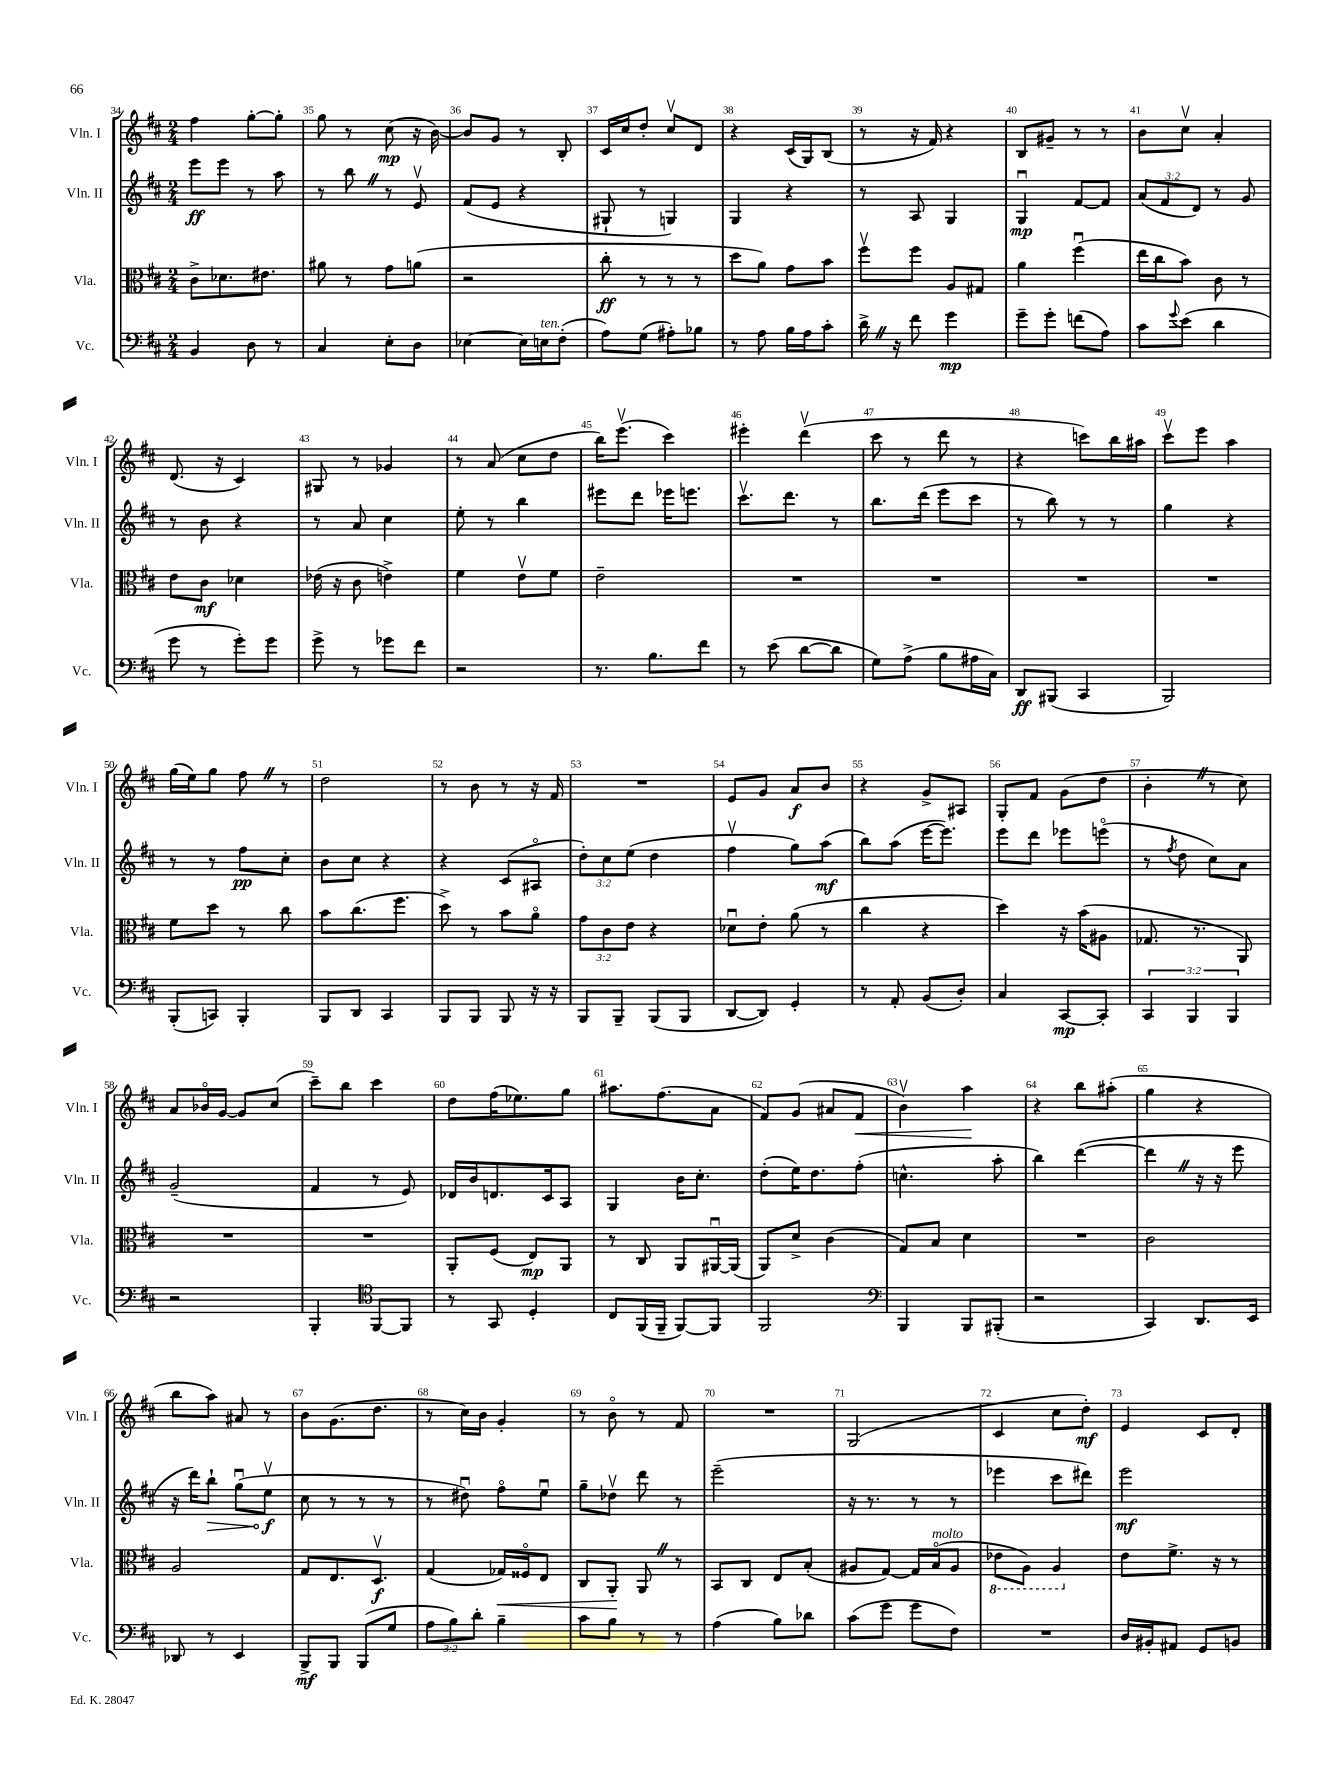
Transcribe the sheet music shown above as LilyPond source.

<<
\new StaffGroup <<
\new Staff = "s0" \with { instrumentName = "Vln. I" shortInstrumentName = "Vln. I" } {
    \clef treble \key d \major \numericTimeSignature \time 2/4
    fis''4 g''8~-. g''8-. |
    g''8 r8 cis''8\mp( r16 b'16~) |
    b'8 g'8 r8 b8-. |
    cis'16 cis''16 d''8-. cis''8\upbow d'8 |
    r4 cis'16( g16) b8( |
    r8 r16 fis'16) r4 |
    b8 gis'8-- r8 r8 |
    b'8 cis''8\upbow a'4-. |
    d'8.( r16 cis'4) |
    gis8 r8 ges'4 |
    r8 a'8( cis''8 d''8 |
    b''16) e'''8.\upbow( cis'''4) |
    eis'''4-. d'''4\upbow( |
    cis'''8 r8 d'''8 r8 |
    r4 c'''8) b''16 ais''16 |
    cis'''8\upbow e'''8 a''4 |
    g''16( e''16) g''8 fis''8 \once \override BreathingSign.text = \markup { \musicglyph "scripts.caesura.straight" } \breathe r8 |
    d''2 |
    r8 b'8 r8 r16 fis'16 |
    R2 |
    e'8 g'8 a'8\f b'8 |
    r4 g'8-> ais8 |
    g8-. fis'8 g'8( d''8 |
    b'4-. \once \override BreathingSign.text = \markup { \musicglyph "scripts.caesura.straight" } \breathe r8 cis''8) |
    a'8 bes'16\flageolet g'16~ g'8 cis''8( |
    cis'''8--) b''8 cis'''4 |
    d''8 fis''16( ees''8.) g''8 |
    ais''8. fis''8.( a'8 |
    fis'8) g'8( ais'8 fis'8\< |
    b'4\upbow) a''4\! |
    r4 b''8 ais''8-.( |
    g''4 r4 |
    b''8 a''8) ais'8 r8 |
    b'8 g'8.( d''8. |
    r8 cis''16) b'16 g'4-. |
    r8 b'8\flageolet r8 fis'8 |
    R2 |
    g2( |
    cis'4 cis''8 d''8-.\mf) |
    e'4 cis'8 d'8-. \bar "|." |
}
\new Staff = "s1" \with { instrumentName = "Vln. II" shortInstrumentName = "Vln. II" } {
    \clef treble \key d \major \numericTimeSignature \time 2/4 \override Staff.TupletNumber.text = #tuplet-number::calc-fraction-text
    e'''8\ff e'''8 r8 a''8 |
    r8 b''8 \once \override BreathingSign.text = \markup { \musicglyph "scripts.caesura.straight" } \breathe r8 e'8\upbow |
    fis'8( e'8 r4 |
    gis8-! r8 g4) |
    g4 r4 |
    r8 a8 g4 |
    g4\downbow\mp fis'8~ fis'8 |
    \tuplet 3/2 { a'8( fis'8 d'8) } r8 g'8 |
    r8 b'8 r4 |
    r8 a'8 cis''4 |
    e''8-. r8 b''4 |
    eis'''8 d'''8 ees'''16 e'''8. |
    cis'''8.\upbow d'''8. r8 |
    b''8. d'''16( e'''8 cis'''8 |
    r8 b''8) r8 r8 |
    g''4 r4 |
    r8 r8 fis''8\pp cis''8-. |
    b'8 cis''8 r4 |
    r4 cis'8( ais8\flageolet |
    \tuplet 3/2 { d''8-.) cis''8 e''8( } d''4 |
    fis''4\upbow g''8) a''8\mf( |
    b''8) a''8( e'''16~ e'''8.) |
    e'''8 d'''8 ees'''8 e'''8\flageolet( |
    r8 \acciaccatura { fis''8 } d''8 cis''8) a'8 |
    g'2--( |
    fis'4 r8 e'8) |
    des'16 b'16 d'8. cis'16 a8 |
    g4 b'16 cis''8.-. |
    d''8-.( e''16) d''8. fis''8-.( |
    c''4.-^ a''8-. |
    b''4) d'''4~( |
    d'''4 \once \override BreathingSign.text = \markup { \musicglyph "scripts.caesura.straight" } \breathe r16 r16 e'''8 |
    r16 d'''16) \once \override Hairpin.circled-tip = ##t b''8-!\> g''8\downbow( e''8\upbow\f\! |
    cis''8 r8 r8 r8 |
    r8 dis''8\downbow) fis''8\flageolet e''8\downbow |
    g''8-- des''8\upbow d'''8 r8 |
    e'''2--( |
    r16 r8. r8 r8 |
    ees'''4 cis'''8 dis'''8) |
    e'''2\mf \bar "|." |
}
\new Staff = "s2" \with { instrumentName = "Vla." shortInstrumentName = "Vla." } {
    \clef alto \key d \major \numericTimeSignature \time 2/4 \override Staff.TupletNumber.text = #tuplet-number::calc-fraction-text
    cis'8-> des'8. eis'8. |
    ais'8 r8 g'8 a'8( |
    r2 |
    cis''8-.\ff r8 r8 r8 |
    d''8 a'8) g'8 b'8 |
    fis''8\upbow fis''8 a8 gis8 |
    a'4 fis''4\downbow( |
    e''16 cis''16 b'8) cis'8 r8 |
    e'8 cis'8\mf des'4 |
    ees'16( r16 cis'8 e'4->) |
    fis'4 e'8\upbow fis'8 |
    e'2-- |
    R2 |
    R2 |
    R2 |
    R2 |
    fis'8 d''8 r8 cis''8 |
    b'8 cis''8.( fis''8. |
    d''8->) r8 b'8 a'8\flageolet |
    \tuplet 3/2 { g'8 cis'8 e'8 } r4 |
    des'8\downbow e'8-. a'8( r8 |
    cis''4 r4 |
    d''4) r16 b'16( ais8 |
    ges8. r8. a,8) |
    R2 |
    R2 |
    a,8-. fis8( e8\mp) a,8 |
    r8 cis8 a,8 ais,16~\downbow ais,16( |
    a,8) d'8-> cis'4( |
    g8) b8 d'4 |
    R2 |
    cis'2 |
    a2 |
    g8 e8. d8.\upbow\f |
    g4( ges16\<) fisis16\flageolet e8 |
    cis8 a,8-.\! a,8 \once \override BreathingSign.text = \markup { \musicglyph "scripts.caesura.straight" } \breathe r8 |
    b,8 cis8 e8 b8-.( |
    ais8 g8~) g16 b16\flageolet^\markup { \italic "molto" }( ais8 |
    \ottava #-1 ees8 a,8) a,4 \ottava #0 |
    e'8 fis'8.-> r16 r8 \bar "|." |
}
\new Staff = "s3" \with { instrumentName = "Vc." shortInstrumentName = "Vc." } {
    \clef bass \key d \major \numericTimeSignature \time 2/4 \override Staff.TupletNumber.text = #tuplet-number::calc-fraction-text
    b,4 d8 r8 |
    cis4 e8-. d8 |
    ees4~ ees16 e16^\markup { \italic "ten." } fis8-.( |
    a8) g8( ais8-.) bes8 |
    r8 a8 b16 a16 cis'8-. |
    d'16-> \once \override BreathingSign.text = \markup { \musicglyph "scripts.caesura.straight" } \breathe r16 fis'8 g'4\mp |
    g'8-- g'8-. f'8( a8) |
    cis'8 \appoggiatura { g'8 } e'8( d'4 |
    g'8 r8 g'8-.) g'8 |
    g'8-> r8 ges'8 fis'8 |
    r2 |
    r8. b8. fis'8 |
    r8 e'8( d'8~ d'8 |
    g8) a8->( b8 ais16 cis16) |
    d,8\ff bis,,8( cis,4 |
    b,,2) |
    b,,8-.( c,8) b,,4-. |
    b,,8 d,8 cis,4 |
    b,,8 b,,8 b,,8 r16 r16 |
    b,,8 b,,8-- b,,8( b,,8 |
    d,8~ d,8) g,4-. |
    r8 a,8-. b,8( d8-.) |
    cis4 cis,8~\mp cis,8-. |
    \tuplet 3/2 { cis,4 b,,4 b,,4 } |
    r2 |
    b,,4-. \clef tenor fis,8~ fis,8 |
    r8 g,8 d4-. |
    cis8 fis,16( fis,16-- fis,8~) fis,8 |
    fis,2 |
    \clef bass b,,4 b,,8 bis,,8-.( |
    r2 |
    cis,4) d,8. e,16 |
    des,8 r8 e,4 |
    b,,8->\mf b,,8 b,,8( g8 |
    \tuplet 3/2 { a8 b8) d'8-. } b4-- |
    cis'8 b8 r8 r8 |
    a4( b8) des'8 |
    cis'8( g'8 g'8 fis8) |
    R2 |
    d16 bis,16-. ais,8 g,8 b,8 \bar "|." |
}
>>
>>
\layout { \context { \Score currentBarNumber = #34 \override BarNumber.break-visibility = ##(#f #t #t) barNumberVisibility = #all-bar-numbers-visible } }
